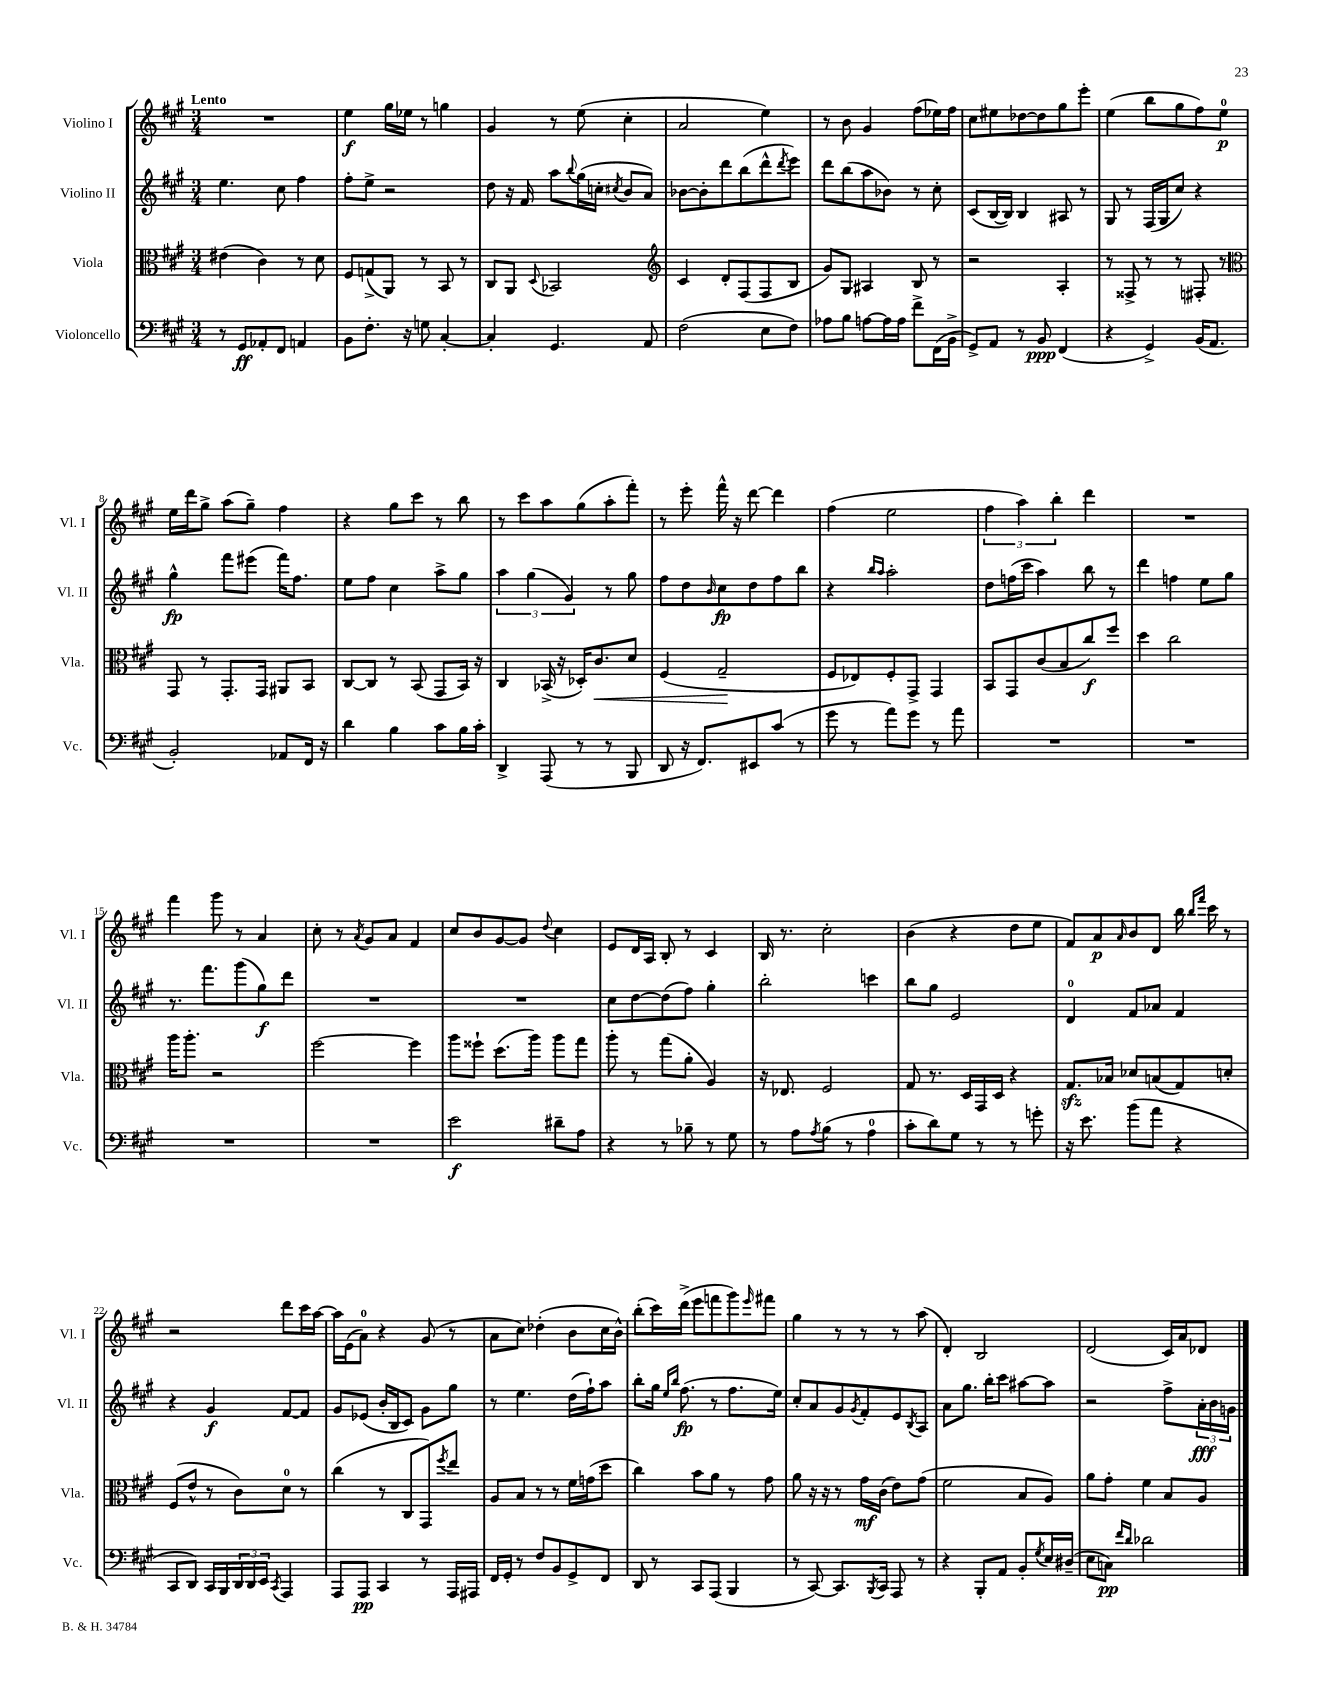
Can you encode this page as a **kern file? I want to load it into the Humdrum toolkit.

**kern	**kern	**kern	**kern
*staff4	*staff3	*staff2	*staff1
*clefF4	*clefC3	*clefG2	*clefG2
*k[f#c#g#]	*k[f#c#g#]	*k[f#c#g#]	*k[f#c#g#]
*M3/4	*M3/4	*M3/4	*M3/4
8r	(4e#	4.ee	2.r
8GG#	.	.	.
8AA-'	4c#)	.	.
8FF#	.	8cc#	.
4AA	8r	4ff#	.
.	8d	.	.
=	=	=	=
8BB	8F#	8ff#'	4ee
8.F#'	(8G^	8ee^	.
.	8AA)	2r	16gg#
16r	.	.	16ee-
8G	8r	.	8r
[4C#'	8BB	.	4gg
.	8r	.	.
=	=	=	=
4C#']	8C#	8dd	4g#
.	8AA	16r	.
.	.	16f#	.
.	8qqD	.	.
4.GG#	2BB-	8aa	8r
.	.	8qqbb	.
.	.	(16gg#	(8ee
.	.	16cc'	.
.	.	8qcc#	.
.	.	8b	4cc#'
8AA	.	8a)	.
=	=	=	=
*	*clefG2	*	*
(2F#	4c#	[8b-	2a
.	.	8b-']	.
.	8d'	8ddd	.
.	(8F#	(8bb	.
8E	8F#	8ddd^^	4ee)
.	.	8qddd	.
8F#)	8B	8eee)	.
=	=	=	=
8A-	8g#)	8ddd	8r
8B	8G#	(8bb	8b
[8A	4A#	8aa	4g#
16A]	.	8b-)	.
16A	.	.	.
8f#^	8B	8r	(8ff#
(16FF#	8r	8cc#'	16ee-)
16BB^	.	.	16ff#
=	=	=	=
8GG#^)	2r	(8c#	8cc#
8AA	.	[16B	8ee#
.	.	16B])	.
8r	.	4B	[8dd-
8BB	.	.	8dd-]
(4FF#	4A'	8A#	8gg#
.	.	8r	8eee'
=	=	=	=
4r	8r	8G#	(4ee
.	8F##^	8r	.
4GG#^)	8r	(16F#	8bb
.	.	16G#	.
.	8r	8cc#)	8gg#
(16BB	8F#'	4r	8ff#)
8.AA	.	.	.
.	8r	.	8ee
=	=	=	=
*	*clefC3	*	*
2BB')	8GG#	4gg#^^	16ee
.	.	.	16ddd
.	8r	.	8gg#^
.	8.GG#'	8fff#	(8aa
.	.	(8eee#	8gg#~)
.	16GG#	.	.
8AA-	8AA#	16fff#)	4ff#
.	.	8.ff#	.
16FF#	8BB	.	.
16r	.	.	.
=	=	=	=
4d	[8C#	8ee	4r
.	8C#]	8ff#	.
4B	8r	4cc#	8gg#
.	(8BB	.	8ccc#
8c#	8GG#	8aa^	8r
16B	16BB)	8gg#	8bb
16c#'	16r	.	.
=	=	=	=
4DD^	4C#	6aa	8r
.	.	.	8ccc#
.	.	(6gg#	.
(8AAA	(16BB-^	.	8aa
.	16r	.	.
.	.	6g#)	.
8r	16D-')	.	(8gg#
.	8.c#	.	.
8r	.	8r	8aa'
8BBB	8d	8gg#	8fff#')
=	=	=	=
8DD	(4F#	8ff#	8r
16r	.	8dd	8eee'
8.FF#)	.	.	.
.	.	16qqb	.
.	2G#~	8cc#	16fff#^^
.	.	.	16r
8EE#	.	8dd	[8ddd
(8c#	.	8ff#	4ddd]
8r	.	8bb	.
=	=	=	=
8g#	8F#	4r	(4ff#
8r	8E-)	.	.
.	.	16qqbb	.
.	.	16qqaa	.
8a)	8F#'	2aa'	2ee
8g#	8GG#^	.	.
8r	4GG#	.	.
8a	.	.	.
=	=	=	=
2.r	8BB	8dd	6ff#
.	8GG#	(16ff	.
.	.	.	6aa)
.	.	16ccc#	.
.	(8c#	4aa)	.
.	.	.	6bb'
.	8B	.	.
.	8cc#)	8bb	4ddd
.	8ff#	8r	.
=	=	=	=
2.r	4dd	4ddd	2.r
.	2cc#	4ff	.
.	.	8ee	.
.	.	8gg#	.
=	=	=	=
2.r	16aa	8.r	4fff#
.	8.aa'	.	.
.	.	8.fff#	.
.	2r	.	8ggg#
.	.	(8ggg#	8r
.	.	8gg#)	4a
.	.	8ddd	.
=	=	=	=
2.r	[2ff#	2.r	8cc#'
.	.	.	8r
.	.	.	8qa
.	.	.	8g#
.	.	.	8a
.	4ff#]	.	4f#
=	=	=	=
2e	8aa	2.r	8cc#
.	8ff##`	.	8b
.	(8.dd	.	[8g#
.	.	.	8g#]
.	16aa)	.	.
.	.	.	8qqdd
8d#~	8aa	.	4cc#
8A	8gg#	.	.
=	=	=	=
4r	8aa'	8cc#	8e
.	8r	[8dd	16d
.	.	.	16A
8r	(8gg#	(8dd]	8B'
8B-~	8a'	8ff#)	8r
8r	4A)	4gg#'	4c#
8G#	.	.	.
=	=	=	=
8r	16r	2bb'	16B
.	8.E-	.	8.r
8A	.	.	.
8qA	.	.	.
(8B	2F#	.	2cc#'
8r	.	.	.
4A	.	4ccc	.
=	=	=	=
8c#'	8G#	8bb	(4b
8d)	8.r	8gg#	.
8G#	.	2e	4r
.	16D	.	.
8r	16GG#	.	.
.	16D	.	.
8r	4r	.	8dd
8g'	.	.	8ee
=	=	=	=
16r	8.G#	4d	8f#)
8.e	.	.	.
.	.	.	8a
.	16B-	.	.
.	.	.	16qqa
(8b	8d-	8f#	8b
8a	(8B	8a-	8d
4r	8G#)	4f#	16bb
.	.	.	16qqbb
.	.	.	16qqfff#
.	.	.	16ccc#
.	8d'	.	8r
=	=	=	=
8CC#	(8F#	4r	2r
8DD)	8e^^	.	.
16CC#	8r	4g#	.
16BBB	.	.	.
24DD	8c#)	.	.
24DD	.	.	.
24EE	.	.	.
8qCC#	.	.	.
4AAA	8d	[8f#	8ddd
.	8r	8f#]	16ccc#
.	.	.	[16aa
=	=	=	=
8AAA	(4cc#	8g#	16aa]
.	.	.	(16e
8AAA	.	(8e-	8a)
4CC#	8r	16b'	4r
.	.	16B	.
.	8C#	8c#)	.
8r	8GG#)	8g#	(8g#
.	8qff#	.	.
16AAA	8ee	8gg#	8r
16AAA#	.	.	.
=	=	=	=
16FF#	8A	8r	8a
16GG#'	.	.	.
8r	8B	4.ee	8cc#)
8F#	8r	.	(4dd-'
8BB	8r	.	.
8GG#^	16f#	(16dd	8b
.	(16g	16ff#`)	.
8FF#	8dd	8aa	16cc#
.	.	.	16b^^)
=	=	=	=
8DD	4cc#)	8bb'	(8bb'
8r	.	16gg#	16ccc#)
.	.	16qqee	.
.	.	16qqbb	.
.	.	(8.ff#	(16ddd^
8CC#	8b	.	8eee
(8AAA	8a	8r	8fff
4BBB	8r	8.ff#	8ggg#)
.	.	.	16qqeee
.	8g#	.	8fff#
.	.	16ee)	.
=	=	=	=
8r	8a	8cc#'	4gg#
[8CC#)	16r	8a	.
.	16r	.	.
8.CC#]	8r	8g#	8r
.	.	8qg#	.
.	16g#	8f#'	8r
8qBBB	.	.	.
16CC#	(16c#	.	.
8AAA	8e)	8e	8r
.	.	8qB	.
8r	(8g#	8A	(8aa
=	=	=	=
4r	2f#	8a	4d')
.	.	8.gg#	.
8BBB'	.	.	2B
.	.	16bb'	.
8AA	.	8ccc#	.
8BB'	8B	[8aa#	.
8qG#	.	.	.
16E	8A)	8aa#]	.
(16D#~	.	.	.
=	=	=	=
8E	8a	2r	(2d
8C)	8g#'	.	.
16qqf#	.	.	.
16qqd	.	.	.
2d-	4f#	.	.
.	8B	8ff#^	16c#)
.	.	.	16a
.	8A	24a'	8d-
.	.	24b	.
.	.	24g	.
==	==	==	==
*-	*-	*-	*-
